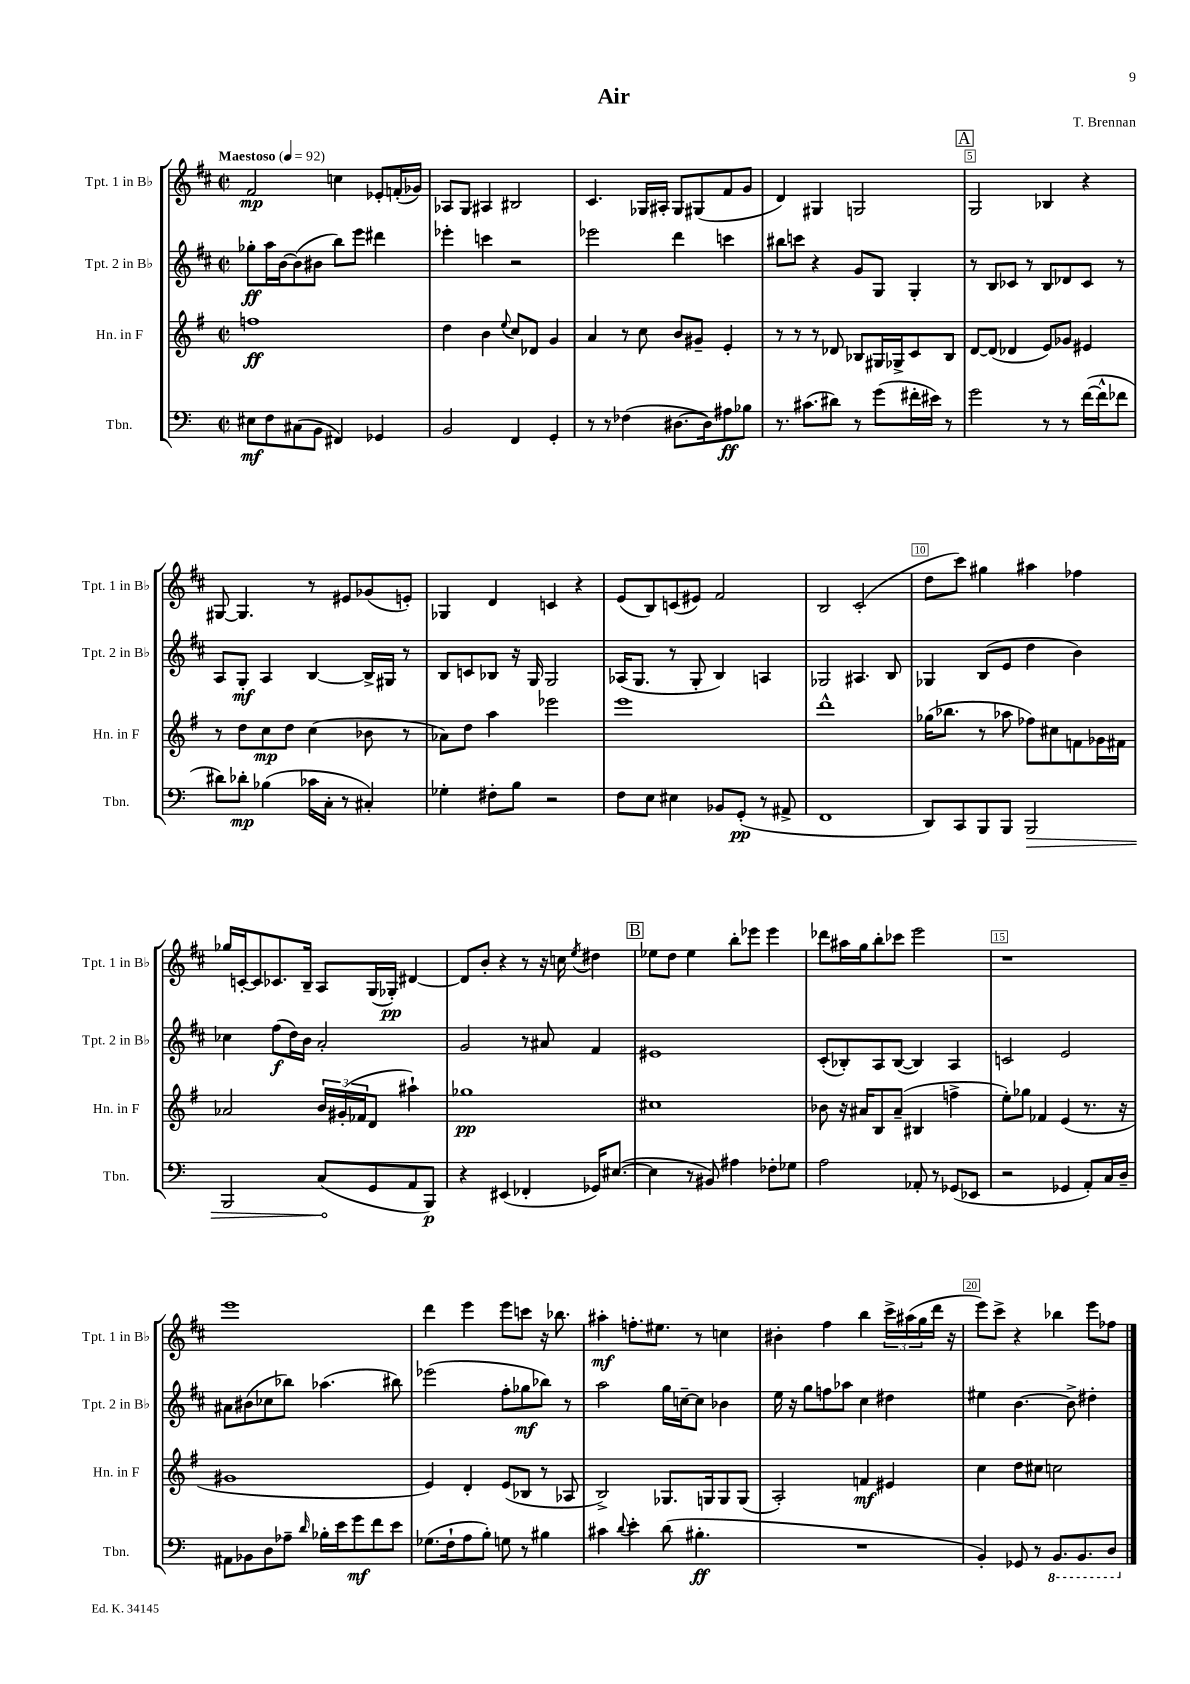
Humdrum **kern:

**kern	**kern	**kern	**kern
*staff4	*staff3	*staff2	*staff1
*clefF4	*clefG2	*clefG2	*clefG2
*k[]	*k[f#]	*k[f#c#]	*k[f#c#]
*M2/2	*M2/2	*M2/2	*M2/2
*met(c|)	*met(c|)	*met(c|)	*met(c|)
*MM92	*MM92	*MM92	*MM92
8E#	1ff	8gg-'	2f#
8F	.	16aa	.
.	.	[16b	.
(8C#	.	(8b]	.
8BB	.	8b#	.
4FF#)	.	8bb)	4cc
.	.	8eee	.
4GG-	.	4ddd#	8e-'
.	.	.	(16f'
.	.	.	16g-)
=	=	=	=
2BB	4dd	4eee-'	8A-
.	.	.	8G
.	4b	4ccc	4A#
.	8qqee	.	.
4FF	8cc	2r	2B#
.	8d-	.	.
4GG'	4g	.	.
=	=	=	=
8r	4a	2eee-	4.c#
8r	.	.	.
(4F-	8r	.	.
.	8cc	.	16G-
.	.	.	16A#'
[8.D#	8b	4ddd	8G-
.	8g#~	.	(8G#
16D#])	.	.	.
8A#	4e'	4ccc	8f#
8B-	.	.	8g
=	=	=	=
8.r	8r	8bb#	4d)
.	8r	8ccc	.
(8.c#	.	.	.
.	8r	4r	4G#
8d#)	8d-	.	.
8r	8B-	8g	2G
(8g	16G#	8G	.
.	16G-^	.	.
16f#'	8c	4G'	.
16e#)	.	.	.
8r	8B-	.	.
=	=	=	=
2g	[8d	8r	2G
.	(8d]	8B	.
.	4d-	8c-	.
.	.	8r	.
8r	8e)	8B	4B-
8r	8g-	8d-	.
([16f	4e#	8c-	4r
16f^^]	.	.	.
8f-	.	8r	.
=	=	=	=
8d#)	8r	8A	[8G#
8d-'	8dd	8G'	4.G#]
(4B-	8cc	4A	.
.	8dd	.	.
16c-	(4cc	[4B	8r
16C'	.	.	.
8r	.	.	8e#
4C#')	8b-	16B^]	(8g-
.	.	16G#	.
.	8r	8r	8e')
=	=	=	=
4G-'	8a-)	8B	4G-
.	8dd	8c	.
8F#'	4aa	8B-	4d
8B	.	16r	.
.	.	16G	.
2r	2eee-	2G	4c
.	.	.	4r
=	=	=	=
8F	1eee	(16A-	(8e
.	.	8.G	.
8E	.	.	8B)
4E#	.	8r	(8c
.	.	8G'	8e#)
8BB-	.	4B)	2f#
(8GG'	.	.	.
8r	.	4A	.
8AA#^	.	.	.
=	=	=	=
1FF	1ddd^^	2G-	2B
.	.	4.A#	(2c#'
.	.	8B	.
=	=	=	=
8DD)	(16gg-	4G-	8dd
.	8.bb-	.	.
8CC	.	.	8ccc#)
8BBB	8r	(8B	4gg#
8BBB	8aa-	8e	.
2BBB	8ff-)	4dd	4aa#
.	8cc#	.	.
.	8f	4b)	4ff-
.	16g-	.	.
.	16f#	.	.
=	=	=	=
2BBB	2a-	4cc-	16gg-
.	.	.	[16c'
.	.	.	8c]
.	.	(8ff#	8.c-
.	.	16dd)	.
.	.	16b	16B~
(8C	24b	2a'	8A
.	(24g#'	.	.
.	24f-	.	.
8GG	8d	.	(16G
.	.	.	16G-')
8AA	4aa#`)	.	[4d#
8BBB)	.	.	.
=	=	=	=
4r	1gg-	2g	8d#]
.	.	.	8b'
(4EE#	.	.	4r
4FF-'	.	8r	8r
.	.	8a#	16r
.	.	.	16cc
.	.	.	8qee
16GG-)	.	4f#	4dd#
([8.E#	.	.	.
=	=	=	=
4E#]	1cc#	1e#	8ee-
.	.	.	8dd
8r	.	.	4ee-
8BB#)	.	.	.
4A#	.	.	8bb'
.	.	.	8eee-
8F-'	.	.	4eee-
8G-	.	.	.
=	=	=	=
2A	8b-	(8c#'	8ddd-
.	16r	8B-')	16aa#
.	16a#	.	16gg
.	8B	8A	8bb'
.	(8a#~	([8B-	8ccc-
8AA-'	4B#	4B-])	2eee
8r	.	.	.
(8GG-	4ff^	4A	.
8EE-	.	.	.
=	=	=	=
2r	8ee')	2c	1r
.	8gg-	.	.
.	4f-	.	.
4GG-	(4e	2e	.
8AA')	8.r	.	.
16C	.	.	.
16D~	16r	.	.
=	=	=	=
8AA#	1g#	8a#	1eee
8BB-	.	(8b#	.
8D	.	8cc-	.
8A-~	.	8bb-)	.
16qqd	.	.	.
16B-'	.	(4.aa-	.
16e	.	.	.
8g	.	.	.
8f	.	.	.
8e	.	8bb#)	.
=	=	=	=
(8.G-	4e)	(2eee-	4ddd
16F`	.	.	.
8A	4d'	.	4eee
8B')	.	.	.
8G	(8e	8ff#'	8eee
8r	8B-	8gg-	8ccc
4B#	8r	8bb-)	16r
.	.	.	8.bb-
.	8A-	8r	.
=	=	=	=
4c#	2B^)	2aa	4aa#'
8qqd	.	.	.
4e'	.	.	8.ff'
.	.	.	8.ee#
(8d	8.G-	16gg	.
.	.	[16cc~	.
4.B#'	.	8cc]	8r
.	16G	.	.
.	8G	4b-	4cc
.	(8G	.	.
=	=	=	=
1r	2A')	16ee	4b#'
.	.	16r	.
.	.	8gg	.
.	.	8ff	4ff#
.	.	8aa-	.
.	4f	4cc#	4bb
.	4e#	4dd#	24ccc#^
.	.	.	(24aa#
.	.	.	24gg
.	.	.	16ddd
.	.	.	16r
=	=	=	=
4BB')	4cc	4ee#	8eee)
.	.	.	8ccc#^
8GG-	8dd	[4.b	4r
8r	8cc#	.	.
8.BBB	2cc	.	4bb-
.	.	8b^]	.
8.BBB	.	.	.
.	.	4dd#'	8eee
8DD	.	.	8ff-
==	==	==	==
*-	*-	*-	*-
